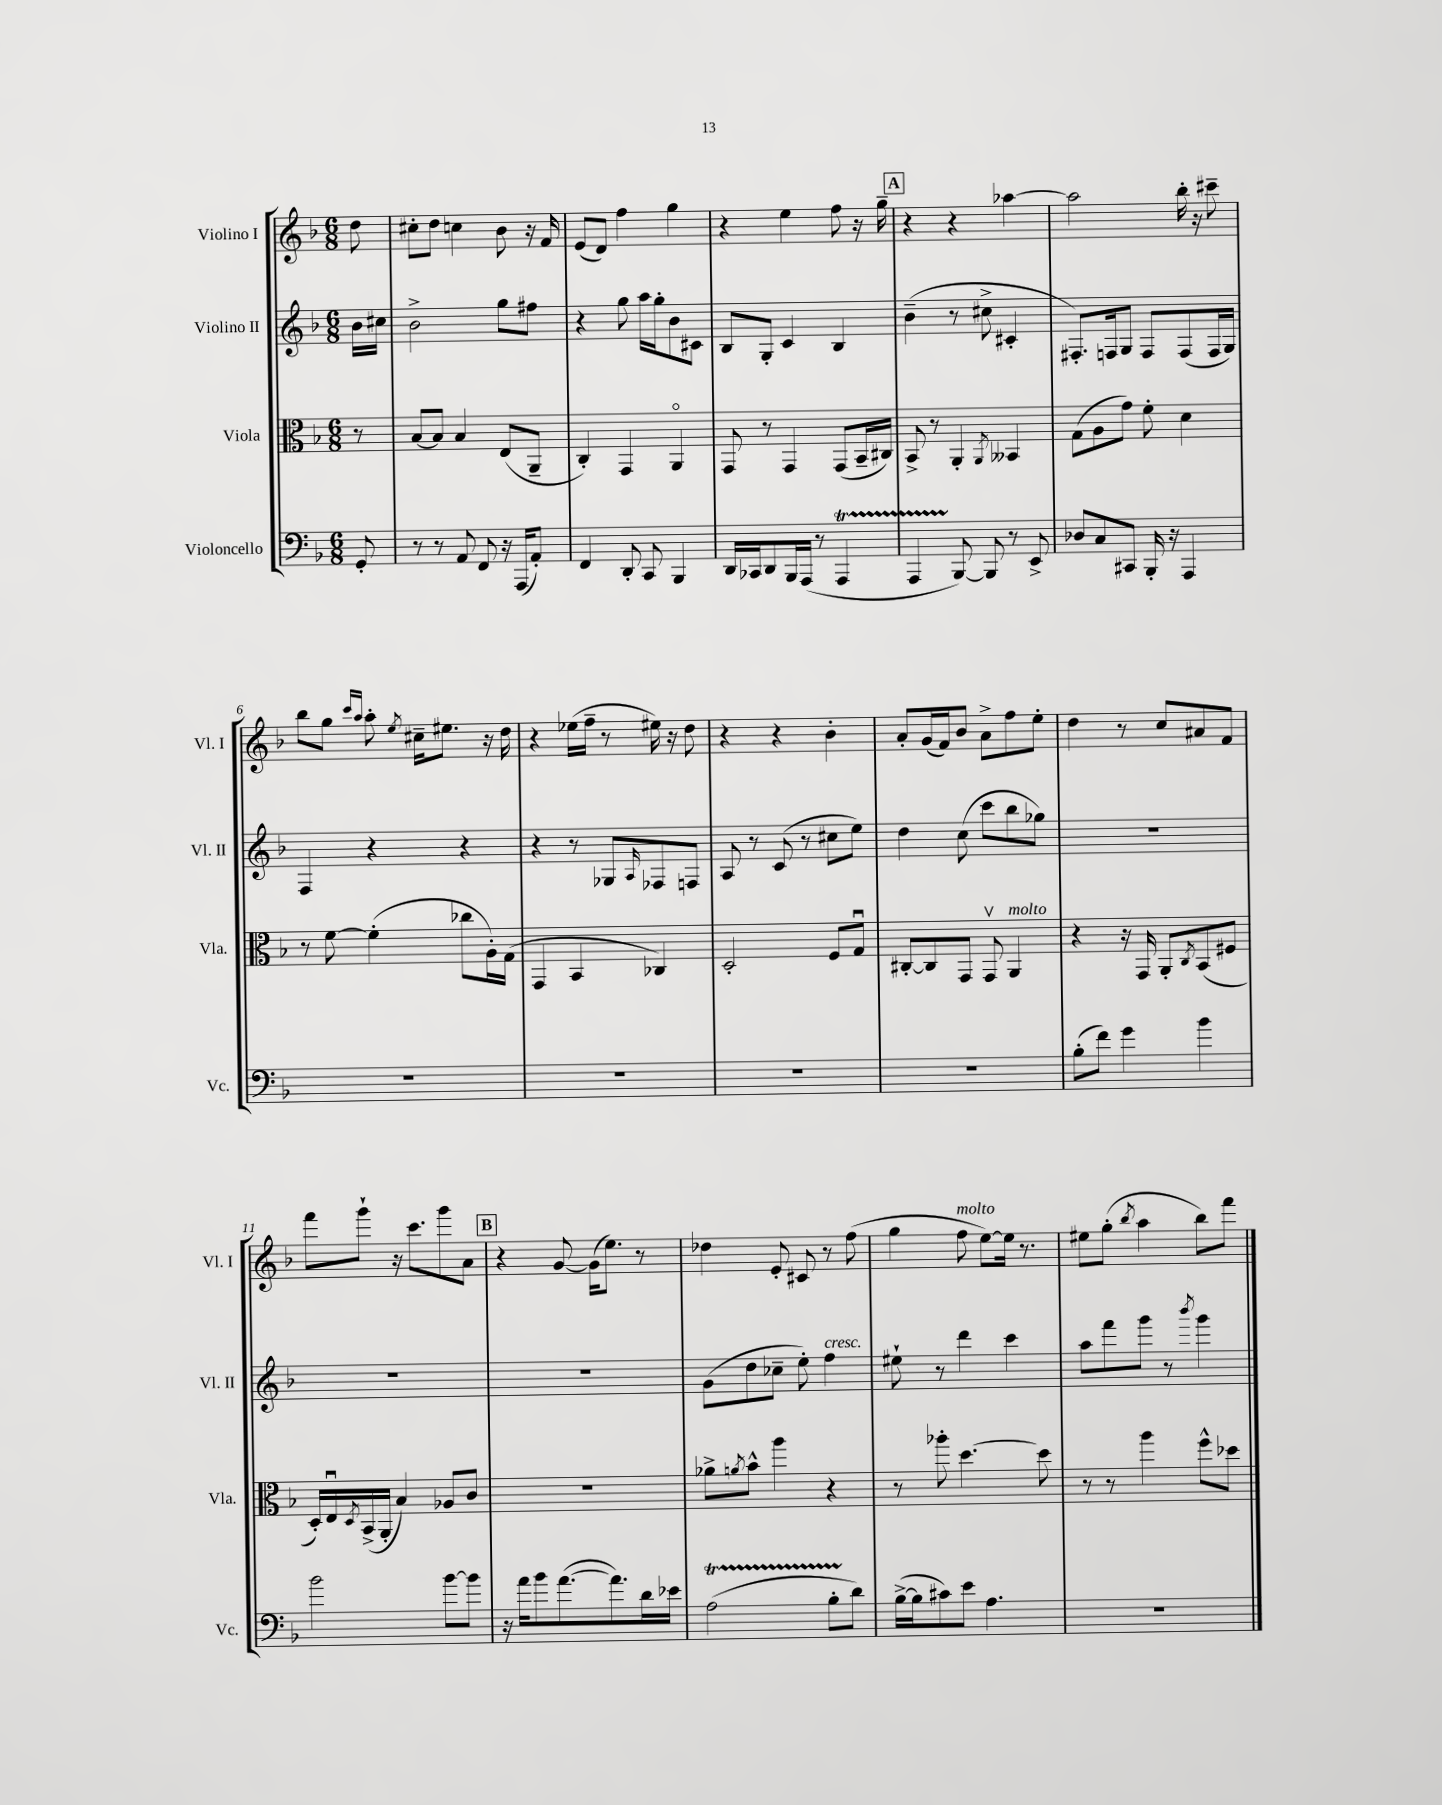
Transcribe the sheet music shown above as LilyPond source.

<<
\new StaffGroup <<
\new Staff = "s0" \with { instrumentName = "Violino I" shortInstrumentName = "Vl. I" } {
    \clef treble \key f \major \numericTimeSignature \time 6/8 \partial 8
    d''8 |
    cis''8-. d''8 c''4 bes'8 r16 f'16 |
    e'8( d'8) f''4 g''4 |
    r4 e''4 f''8 r16 g''16-- |
    \mark \markup { \box "A" } r4 r4 aes''4~ |
    aes''2 bes''16-. r16 cis'''8-- |
    bes''8 g''8 \grace { c'''16 a''16 } a''8-. \acciaccatura { e''8 } cis''16-- eis''8. r16 d''16 |
    r4 ees''16( f''16-- r8 eis''16) r16 d''8 |
    r4 r4 bes'4-. |
    a'8-. g'16( f'16) bes'8 a'8-> f''8 e''8-. |
    d''4 r8 c''8 ais'8 f'8 |
    f'''8 g'''8-! r16 c'''8. g'''8 a'8 |
    \mark \markup { \box "B" } r4 g'8~ g'16( e''8.) r8 |
    des''4 e'8-. cis'8 r8 f''8( |
    g''4 f''8^\markup { \italic "molto" } e''8~) e''16 r8. |
    eis''8 g''8-.( \acciaccatura { bes''8 } a''4 bes''8) f'''8 \bar "|." |
}
\new Staff = "s1" \with { instrumentName = "Violino II" shortInstrumentName = "Vl. II" } {
    \clef treble \key f \major \numericTimeSignature \time 6/8 \partial 8
    bes'16 cis''16 |
    bes'2-> g''8 fis''8 |
    r4 g''8 a''16 g''16-. bes'8 cis'8 |
    bes8 g8-. c'4 bes4 |
    \mark \markup { \box "A" } bes'4--( r8 cis''8-> cis'4-. |
    fis8.-.) f16 g8 f8 f8( f16 g16) |
    f4 r4 r4 |
    r4 r8 ges8 \grace { a16 } fes8 f8 |
    a8 r8 c'8( r8 cis''8 e''8) |
    d''4 c''8( c'''8 bes''8 ges''8) |
    R2. |
    R2. |
    \mark \markup { \box "B" } R2. |
    g'8( d''8 ces''8-- e''8-.) f''4^\markup { \italic "cresc." } |
    eis''8-! r8 d'''4 c'''4 |
    a''8 f'''8 g'''8 r8 \acciaccatura { bes'''8 } g'''4 \bar "|." |
}
\new Staff = "s2" \with { instrumentName = "Viola" shortInstrumentName = "Vla." } {
    \clef alto \key f \major \numericTimeSignature \time 6/8 \partial 8
    r8 |
    bes8~ bes8 bes4 e8( a,8-- |
    c4-.) g,4 a,4\flageolet |
    g,8 r8 g,4 g,8( bes,16-- cis16) |
    \mark \markup { \box "A" } bes,8-> r8 a,4-. \acciaccatura { a,8 } beses,4 |
    g8( a8 g'8) f'8-. d'4 |
    r8 f'8~ f'4-.( ces''8 a16-.) g16( |
    g,4 bes,4 ces4) |
    d2-. f8 g8\downbow |
    cis8~-. cis8 g,8 g,8\upbow a,4^\markup { \italic "molto" } |
    r4 r16 g,16 a,8-. \acciaccatura { c8 } bes,8( fis8 |
    d16-.) e16\downbow \acciaccatura { d8 } bes,16->( a,16-. bes4) aes8 c'8 |
    \mark \markup { \box "B" } R2. |
    aes'8-> \acciaccatura { a'8 } bes'8-^ a''4 r4 |
    r8 aes''8-. d''4.~ d''8 |
    r8 r8 a''4 f''8-^ des''8 \bar "|." |
}
\new Staff = "s3" \with { instrumentName = "Violoncello" shortInstrumentName = "Vc." } {
    \clef bass \key f \major \numericTimeSignature \time 6/8 \partial 8
    g,8-. |
    r8 r8 a,8 f,8 r16 a,,16( a,8-.) |
    f,4 d,8-. c,8 bes,,4 |
    d,16 ces,16 d,8 bes,,16 a,,16( r8 a,,4\startTrillSpan |
    \mark \markup { \box "A" } a,,4 bes,,8~\stopTrillSpan) bes,,8 r8 e,8-> |
    des8 c8 cis,8 bes,,16-. r16 a,,4 |
    R2. |
    R2. |
    R2. |
    R2. |
    bes8-.( f'8) g'4 bes'4 |
    bes'2 bes'8~ bes'8 |
    \mark \markup { \box "B" } r16 a'16 bes'8 a'8.~( a'8.) d'16 ees'16 |
    a2\startTrillSpan( bes8-. d'8\stopTrillSpan) |
    bes16~->( bes16 cis'8) e'8 a4. |
    R2. \bar "|." |
}
>>
>>
